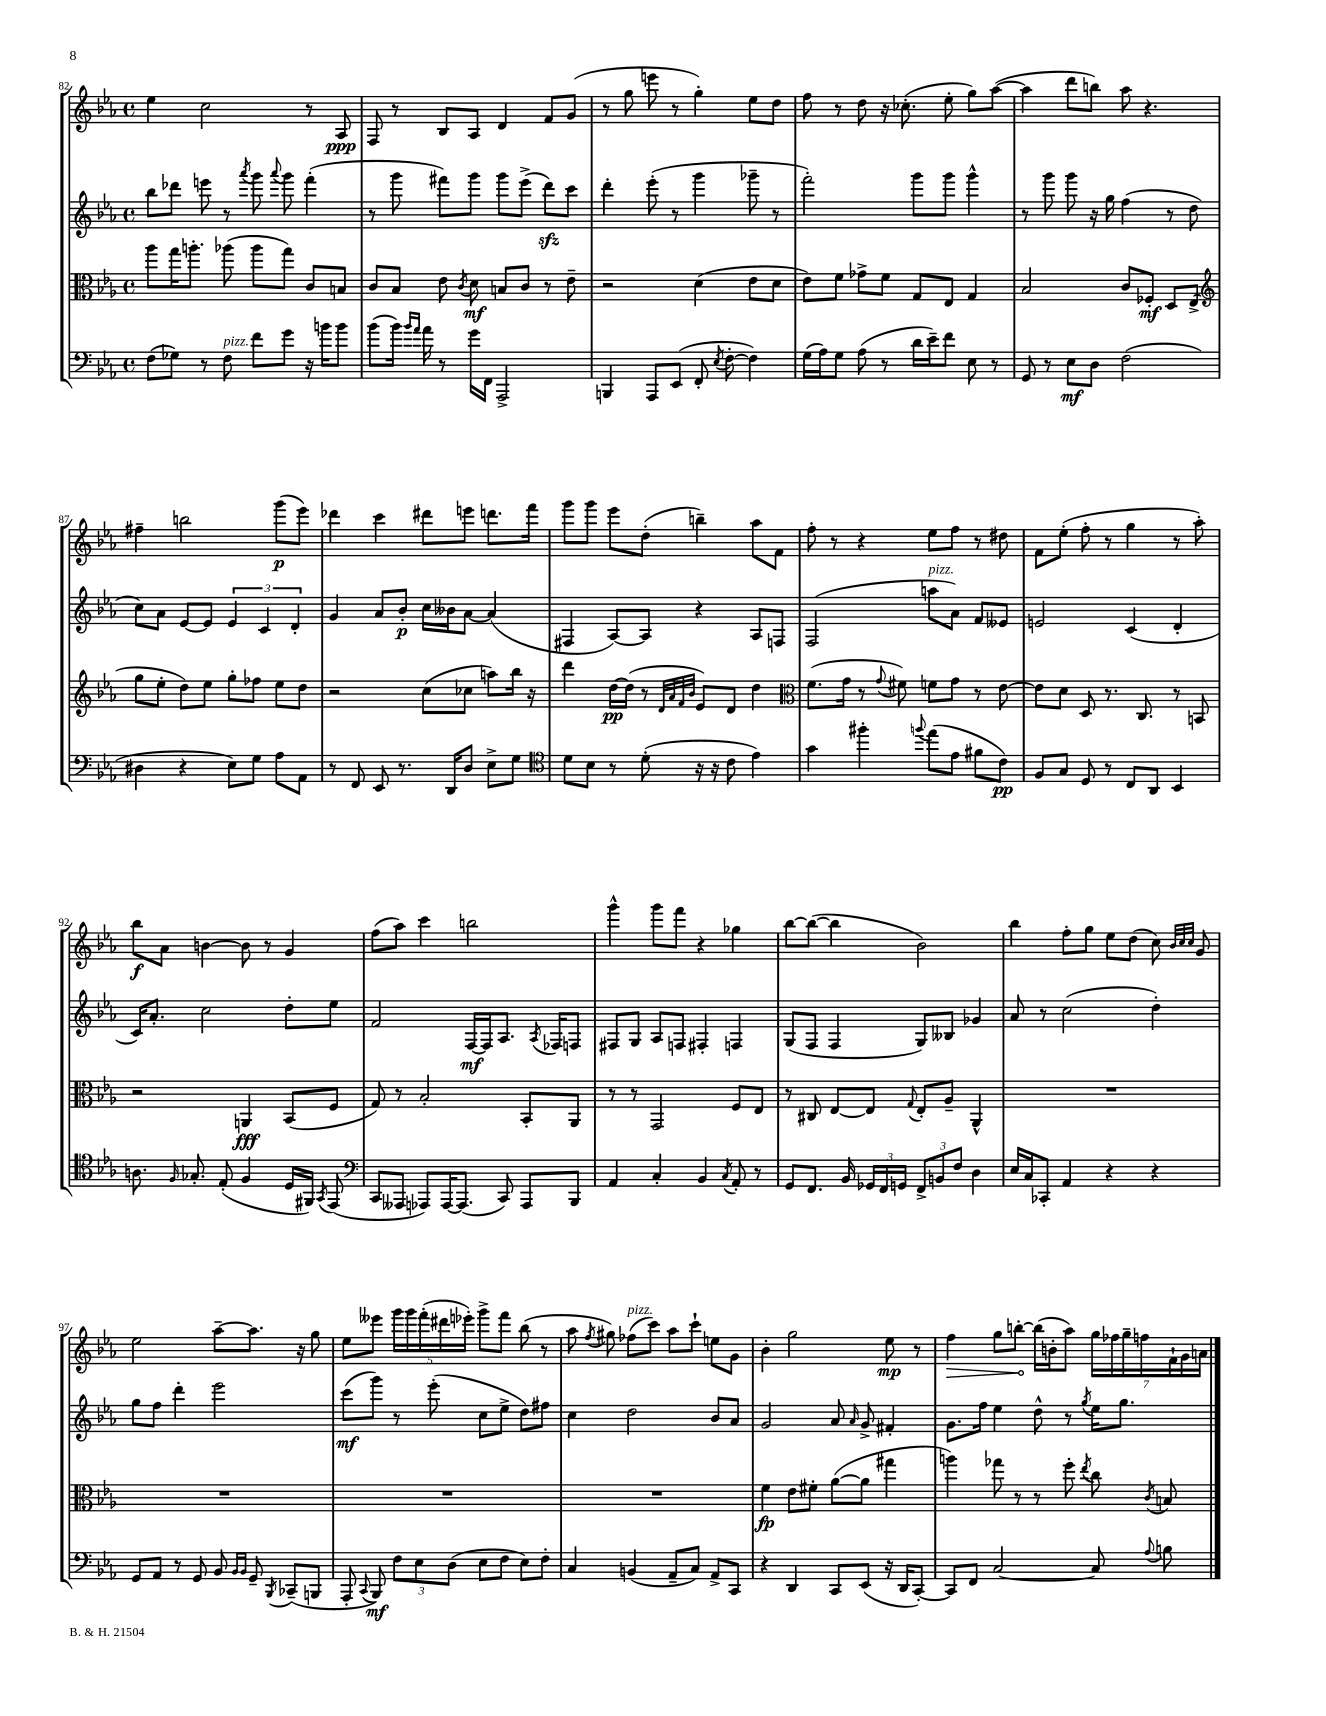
<<
\new StaffGroup <<
\new Staff = "s0" {
    \clef treble \key ees \major \defaultTimeSignature \time 4/4
    \autoBeamOff ees''4 c''2 r8 aes8\ppp |
    f8 r8 bes8[ aes8] d'4 f'8[ g'8]( |
    r8 g''8 e'''8 r8 g''4-.) ees''8[ d''8] |
    f''8 r8 d''8 r16 ces''8.-.( ees''8-. g''8[) aes''8]~( |
    aes''4 d'''8[ b''8]) aes''8 r4. |
    fis''4-- b''2 g'''8[\p( ees'''8]) |
    des'''4 c'''4 dis'''8[ e'''8] d'''8.[ f'''16] |
    g'''8[ g'''8] ees'''8[ d''8]-.( b''4--) aes''8[ f'8] |
    f''8-. r8 r4 ees''8[ f''8] r8 dis''8 |
    f'8[ ees''8]-.( f''8-. r8 g''4 r8 aes''8-.) |
    bes''8[\f aes'8] b'4~ b'8 r8 g'4 |
    f''8[( aes''8]) c'''4 b''2 |
    g'''4-^ g'''8[ f'''8] r4 ges''4 |
    bes''8[~ bes''8]~( bes''4 bes'2) |
    bes''4 f''8[-. g''8] ees''8[ d''8]( c''8) \grace { bes'32[ c''32 c''32] } g'8 |
    ees''2 aes''8[~-- aes''8.] r16 g''8 |
    ees''8[ eeses'''8] \tuplet 5/4 { g'''16[ g'''16 f'''16-.( dis'''16 ees'''16]-.) } g'''8[-> f'''8] bes''8( r8 |
    aes''8 \acciaccatura { f''8 } gis''8) fes''8[^\markup { \italic "pizz." }( c'''8]) aes''8[ c'''8]-! e''8[ g'8] |
    bes'4-. g''2 ees''8\mp r8 |
    \once \override Hairpin.circled-tip = ##t f''4\> g''8[ b''8]~-.\! b''16[( b'16-. aes''8]) \tuplet 7/4 { g''16[ fes''16 g''16-- f''16 f'16-! g'16 a'16] } \bar "|." |
}
\new Staff = "s1" {
    \clef treble \key ees \major \defaultTimeSignature \time 4/4
    \autoBeamOff bes''8[ des'''8] e'''8 r8 \acciaccatura { aes'''8 } g'''8 \appoggiatura { aes'''8 } g'''8 f'''4-.( |
    r8 g'''8 fis'''8[) g'''8] g'''8[ ees'''8]->( d'''8[\sfz) c'''8] |
    d'''4-. ees'''8-.( r8 g'''4 ges'''8-- r8 |
    f'''2-.) g'''8[ g'''8] g'''4-^ |
    r8 g'''8 g'''8 r16 g''16 f''4( r8 d''8 |
    c''8[) aes'8] ees'8[~ ees'8] \tuplet 3/2 { ees'4 c'4 d'4-. } |
    g'4 aes'8[ bes'8]-.\p c''16[ beses'16 aes'8]~ aes'4( |
    fis4 aes8[~) aes8] r4 aes8[ f8] |
    f2( a''8[^\markup { \italic "pizz." } aes'8]) f'8[ eeses'8] |
    e'2 c'4( d'4-. |
    c'16[) aes'8.]-. c''2 d''8[-. ees''8] |
    f'2 f16[~\mf f16 aes8.] \acciaccatura { aes8 } fes16[ f8] |
    fis8[ g8] aes8[ f8] fis4-. f4 |
    g8[( f8] f4 g8[) beses8] ges'4 |
    aes'8 r8 c''2( d''4-.) |
    g''8[ f''8] d'''4-. ees'''2 |
    c'''8[\mf( g'''8]) r8 ees'''8-.( c''8[ ees''8]-> d''8[) fis''8] |
    c''4 d''2 bes'8[ aes'8] |
    g'2 aes'8 \grace { aes'16 } g'8-> fis'4-. |
    g'8.[ f''16] ees''4 d''8-^ r8 \acciaccatura { g''8 } ees''16[ g''8.] \bar "|." |
}
\new Staff = "s2" {
    \clef alto \key ees \major \defaultTimeSignature \time 4/4
    \autoBeamOff aes''8[ g''16 a''8.]-. aes''8( aes''8[ g''8]) c'8[ b8] |
    c'8[ bes8] ees'8 \acciaccatura { c'8 } d'8\mf b8[ c'8] r8 ees'8-- |
    r2 d'4( ees'8[ d'8] |
    ees'8[) f'8] ges'8[-> f'8] g8[ ees8] g4 |
    bes2 c'8[ fes8]-.\mf d8[ ees8]->( |
    \clef treble g''8[ ees''8]-. d''8[) ees''8] g''8[-. fes''8] ees''8[ d''8] |
    r2 c''8[( ces''8] a''8[) bes''16] r16 |
    d'''4 d''16[~\pp d''16]( r8 \grace { d'32[ aes'32 f'32 bes'32] } ees'8[) d'8] d''4 |
    \clef alto f'8.[( g'16] r8 \appoggiatura { g'8 } fis'8) f'8[ g'8] r8 ees'8~ |
    ees'8[ d'8] d8 r8. c8. r8 b,8 |
    r2 a,4\fff bes,8[( f8] |
    g8) r8 bes2-. bes,8[-. aes,8] |
    r8 r8 g,2 f8[ ees8] |
    r8 cis8 ees8[~ ees8] \appoggiatura { g8 } ees8[-. aes8]-- aes,4-^ |
    R1 |
    R1 |
    R1 |
    R1 |
    f'4\fp ees'8[ fis'8]-. aes'8[~( aes'8] gis''4 |
    a''4) ges''8 r8 r8 f''8-. \acciaccatura { ees''8 } c''8 \acciaccatura { c'8 } b8 \bar "|." |
}
\new Staff = "s3" {
    \clef bass \key ees \major \defaultTimeSignature \time 4/4
    \autoBeamOff f8[( ges8]) r8 f8^\markup { \italic "pizz." } f'8[ g'8] r16 b'16[ b'8] |
    bes'8[( bes'16]) \grace { bes'16[ aes'16] } aes'16 r8 g'16[ f,16] aes,,2-> |
    b,,4 aes,,8[ ees,8]( f,8-. \acciaccatura { ees8 } f8~-. f4) |
    g16[( aes16) g8] aes8( r8 d'16[ ees'16--) f'8] ees8 r8 |
    g,8 r8 ees8[\mf d8] f2( |
    dis4 r4 ees8[) g8] aes8[ aes,8] |
    r8 f,8 ees,8 r8. d,16[ d8] ees8[-> g8] |
    \clef tenor d'8[ bes8] r8 d'8-.( r16 r16 c'8 ees'4) |
    g'4 fis''4-. \appoggiatura { f''8 } ees''8[( ees'8] fis'8[ c'8]\pp) |
    f8[ g8] d8 r8 c8[ aes,8] bes,4 |
    a8. \grace { f16 } ges8.-. ees8-.( f4 d16[ fis,16]) \acciaccatura { g,8 } ees,8( |
    \clef bass c,8[ aeses,,8] aes,,8[) aes,,16~ aes,,8.]( c,8) aes,,8[ bes,,8] |
    aes,4 c4-. bes,4 \acciaccatura { c8 } aes,8-. r8 |
    g,8[ f,8.] bes,16 \tuplet 3/2 { ges,16[ f,16 g,16] } \tuplet 3/2 { f,8[-> b,8 f8] } d4 |
    ees16[ c16 ces,8]-. aes,4 r4 r4 |
    g,8[ aes,8] r8 g,8 bes,8 \grace { bes,16[ bes,16] } g,8-- \acciaccatura { bes,,8 } ces,8[--( b,,8] |
    aes,,8-. \appoggiatura { c,8 } bes,,8\mf) \tuplet 3/2 { f8[ ees8 d8]( } ees8[ f8] ees8[) f8]-. |
    c4 b,4( aes,8[-- c8]) aes,8[-> c,8] |
    r4 d,4 c,8[ ees,8]( r16 d,16[ c,8]~-.) |
    c,8[ f,8] c2~ c8 \appoggiatura { aes8 } b8 \bar "|." |
}
>>
>>
\layout { \context { \Score currentBarNumber = #82 } }
